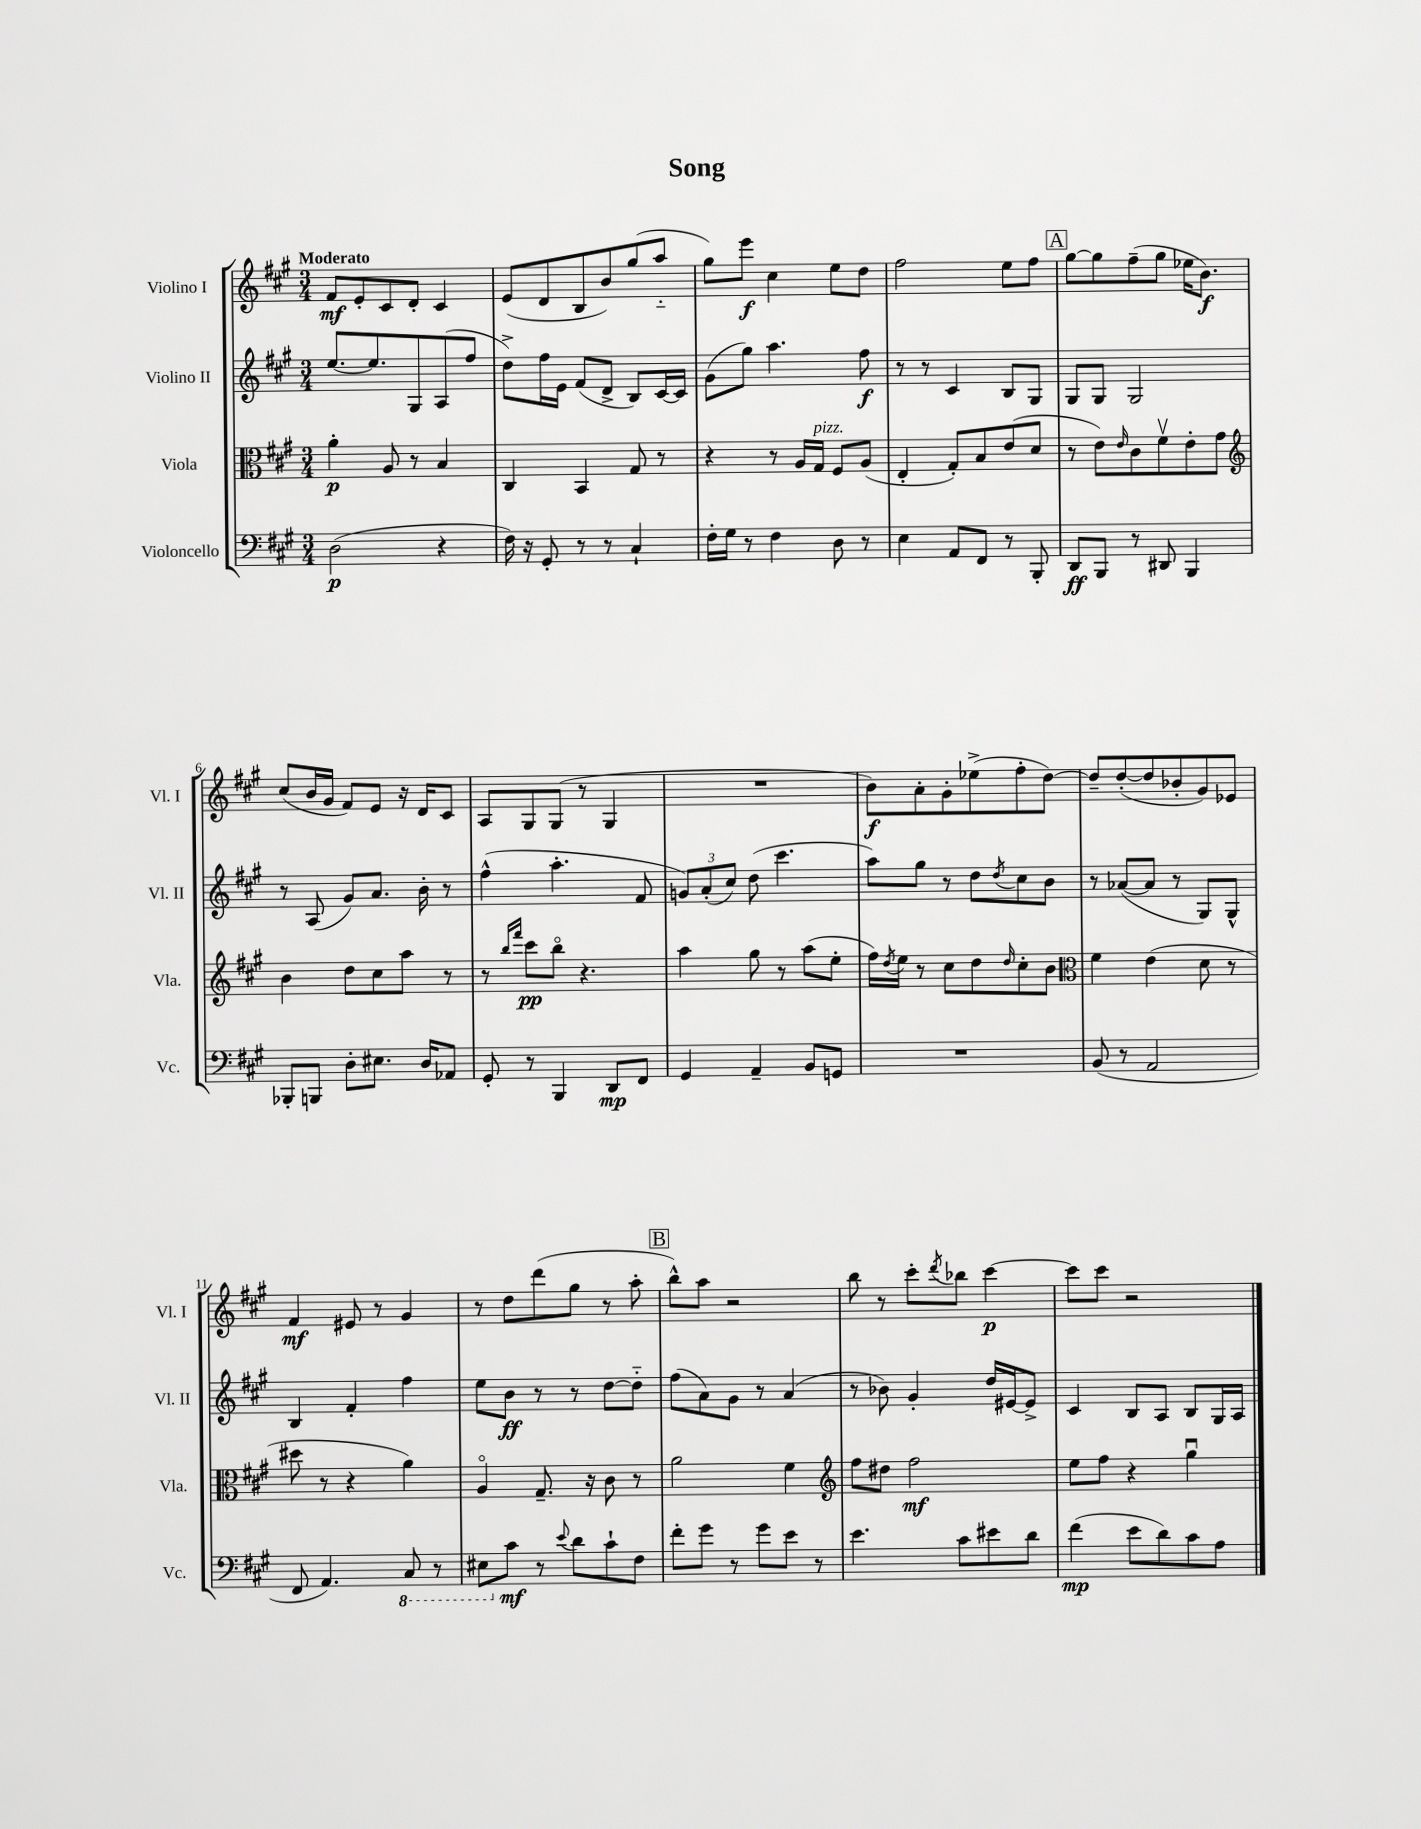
\header { title = "Song" }
<<
\new StaffGroup <<
\new Staff = "s0" \with { instrumentName = "Violino I" shortInstrumentName = "Vl. I" } {
    \clef treble \key a \major \numericTimeSignature \time 3/4 \tempo "Moderato"
    fis'8\mf e'8-. cis'8 d'8-. cis'4 |
    e'8( d'8 b8 b'8) gis''8( a''8-_ |
    gis''8) e'''8\f cis''4 e''8 d''8 |
    fis''2 e''8 fis''8 |
    \mark \markup { \box "A" } gis''8~ gis''8 fis''8--( gis''8 ees''16 b'8.\f) |
    cis''8( b'16 gis'16 fis'8) e'8 r16 d'16 cis'8 |
    a8 gis8 gis8( r8 gis4 |
    R2. |
    b'8\f) a'8-. gis'8-. ees''8->( fis''8-. d''8~) |
    d''8-- d''8~-.( d''8 bes'8-. gis'8) ees'8 |
    fis'4\mf eis'8 r8 gis'4 |
    r8 d''8 d'''8( gis''8 r8 a''8-. |
    \mark \markup { \box "B" } b''8-^) a''8 r2 |
    b''8 r8 cis'''8-. \acciaccatura { d'''8 } bes''8 cis'''4~\p |
    cis'''8 cis'''8 r2 \bar "|." |
}
\new Staff = "s1" \with { instrumentName = "Violino II" shortInstrumentName = "Vl. II" } {
    \clef treble \key a \major \numericTimeSignature \time 3/4
    e''8.~ e''8. gis8 a8( fis''8 |
    d''8->) fis''16 e'16 fis'8( d'8-> b8) cis'16~ cis'16 |
    gis'8( gis''8) a''4. fis''8\f |
    r8 r8 cis'4 b8 gis8 |
    \mark \markup { \box "A" } gis8 gis8 gis2 |
    r8 a8( gis'8) a'8. b'16-. r8 |
    fis''4-^( a''4.-. fis'8 |
    \tuplet 3/2 { g'8) a'8-.( cis''8) } d''8( cis'''4. |
    a''8) gis''8 r8 d''8 \acciaccatura { d''8 } cis''8 b'8 |
    r8 aes'8~( aes'8 r8 gis8) gis8-^ |
    b4 fis'4-. fis''4 |
    e''8 b'8\ff r8 r8 d''8~ d''8-_ |
    \mark \markup { \box "B" } fis''8( a'8) gis'8 r8 a'4( |
    r8 bes'8) gis'4-. d''16 eis'16~ eis'8-> |
    cis'4 b8 a8 b8 gis16 a16 \bar "|." |
}
\new Staff = "s2" \with { instrumentName = "Viola" shortInstrumentName = "Vla." } {
    \clef alto \key a \major \numericTimeSignature \time 3/4
    a'4-.\p a8 r8 b4 |
    cis4 b,4 gis8 r8 |
    r4 r8 a16 gis16^\markup { \italic "pizz." } fis8 a8( |
    e4-. gis8-.) b8 e'8( d'8 |
    \mark \markup { \box "A" } r8 e'8) \grace { e'16 } cis'8 fis'8\upbow e'8-. gis'8 |
    \clef treble b'4 d''8 cis''8 a''8 r8 |
    r8 \grace { b''16 fis'''16 } cis'''8\pp b''8\flageolet r4. |
    a''4 gis''8 r8 a''8( e''8-. |
    fis''16) \acciaccatura { d''8 } e''16 r8 cis''8 d''8 \grace { d''16 } cis''8-. b'8 |
    \clef alto fis'4 e'4( d'8 r8 |
    dis''8 r8 r4 a'4) |
    a4\flageolet gis8.-- r16 cis'8 r8 |
    \mark \markup { \box "B" } a'2 fis'4 |
    \clef treble fis''8 dis''8 fis''2\mf |
    e''8 fis''8 r4 gis''4\downbow \bar "|." |
}
\new Staff = "s3" \with { instrumentName = "Violoncello" shortInstrumentName = "Vc." } {
    \clef bass \key a \major \numericTimeSignature \time 3/4
    d2\p( r4 |
    fis16) r16 gis,8-. r8 r8 cis4-! |
    fis16-. gis16 r8 fis4 d8 r8 |
    e4 a,8 fis,8 r8 b,,8-. |
    \mark \markup { \box "A" } d,8\ff b,,8 r8 dis,8 b,,4 |
    bes,,8-. b,,8 d8-. eis8. d16 aes,8 |
    gis,8-. r8 b,,4 d,8\mp fis,8 |
    gis,4 a,4-- b,8 g,8 |
    R2. |
    b,8( r8 a,2 |
    fis,8 a,4.) \ottava #-1 cis,8 r8 |
    eis,8 \ottava #0 cis'8\mf r8 \appoggiatura { e'8 } d'8 cis'8-! fis8 |
    \mark \markup { \box "B" } fis'8-. gis'8 r8 gis'8 e'8 r8 |
    e'4. cis'8 eis'8 d'8 |
    fis'4\mp( e'8 d'8) cis'8 a8 \bar "|." |
}
>>
>>
